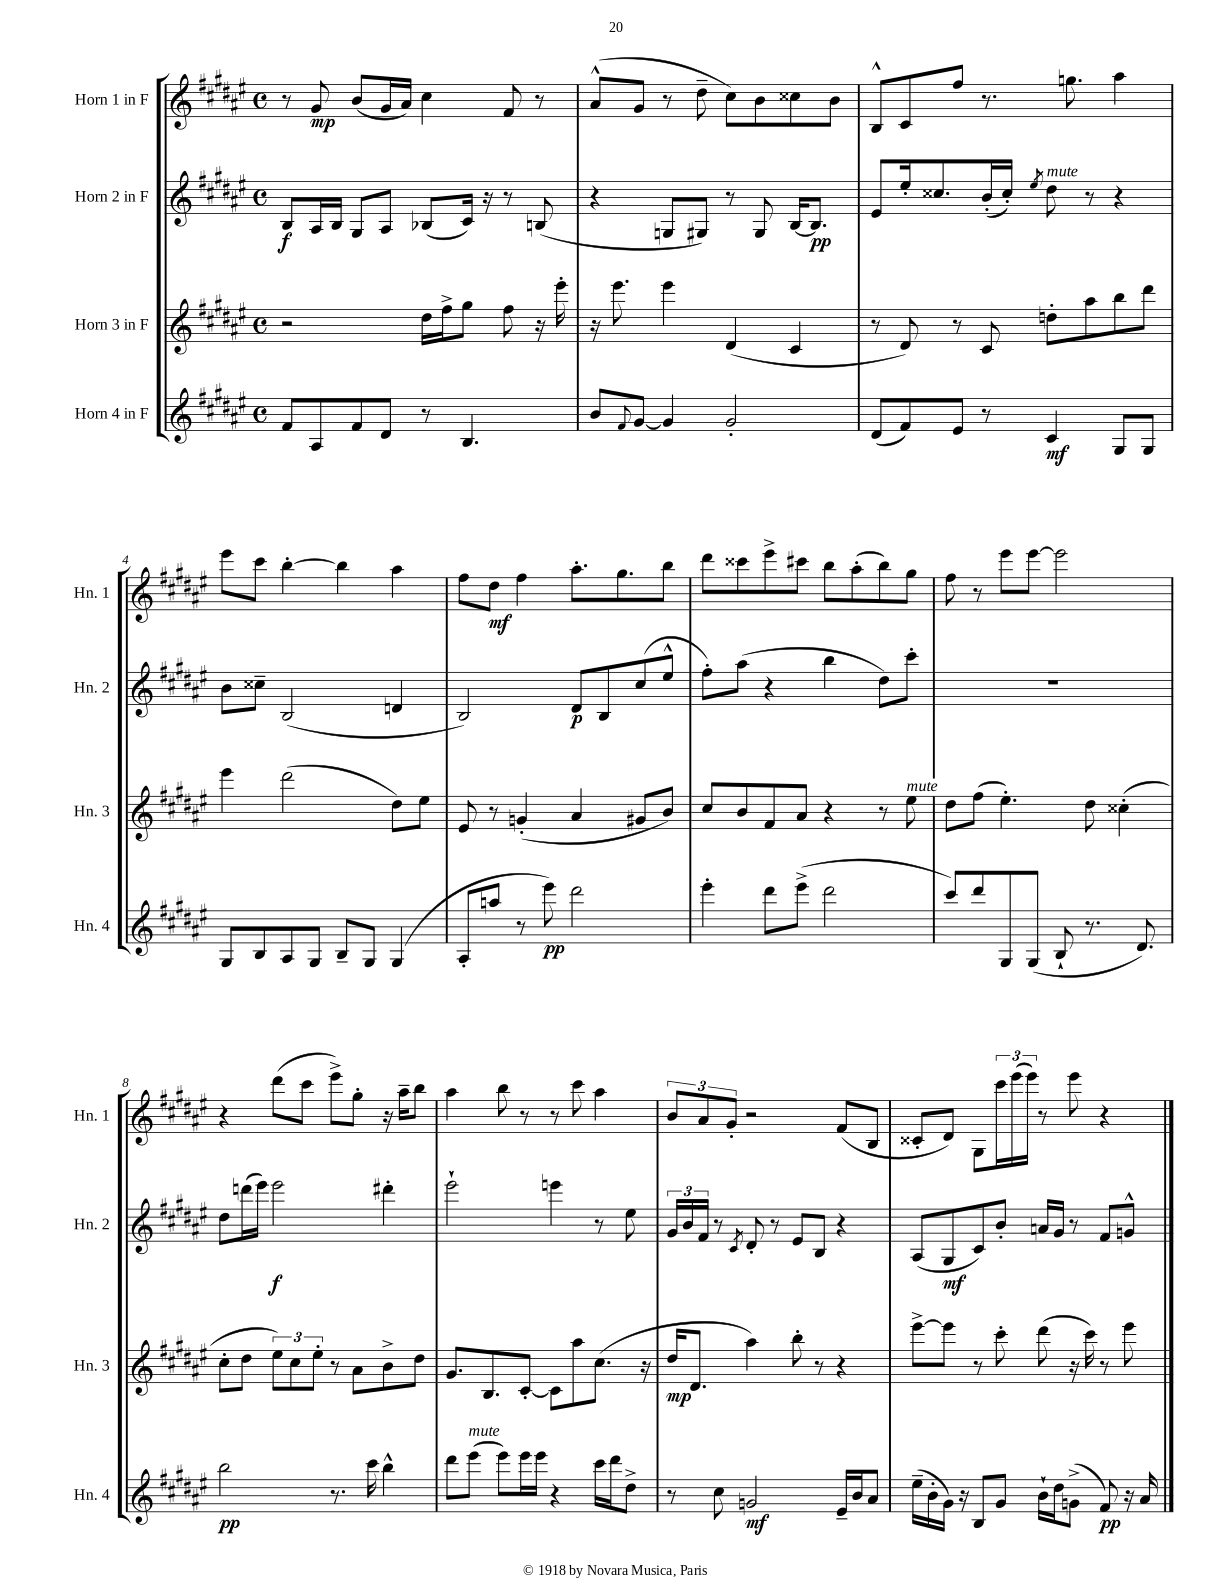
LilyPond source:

<<
\new StaffGroup <<
\new Staff = "s0" \with { instrumentName = "Horn 1 in F" shortInstrumentName = "Hn. 1" } {
    \clef treble \key fis \major \defaultTimeSignature \time 4/4
    r8 gis'8\mp b'8( gis'16 ais'16) cis''4 fis'8 r8 |
    ais'8-^( gis'8 r8 dis''8-- cis''8) b'8 cisis''8 b'8 |
    b8-^ cis'8 fis''8 r8. g''8. ais''4 |
    eis'''8 cis'''8 b''4~-. b''4 ais''4 |
    fis''8 dis''8\mf fis''4 ais''8.-. gis''8. b''8 |
    dis'''8 cisis'''8 eis'''8-> cis'''8 b''8 ais''8-.( b''8) gis''8 |
    fis''8 r8 eis'''8 eis'''8~ eis'''2 |
    r4 dis'''8( cis'''8 eis'''8->) gis''8-. r16 ais''16-- b''8 |
    ais''4 b''8 r8 r8 cis'''8 ais''4 |
    \tuplet 3/2 { b'8 ais'8 gis'8-. } r2 fis'8( b8 |
    cisis'8-. dis'8) gis8 \tuplet 3/2 { cis'''16 eis'''16( eis'''16) } r8 eis'''8 r4 \bar "|." |
}
\new Staff = "s1" \with { instrumentName = "Horn 2 in F" shortInstrumentName = "Hn. 2" } {
    \clef treble \key fis \major \defaultTimeSignature \time 4/4
    b8\f ais16 b16 gis8 ais8 bes8( cis'16) r16 r8 b8( |
    r4 g8 gis8) r8 gis8 b16~ b8.\pp |
    eis'8 eis''16-. cisis''8. b'16-.( cisis''16-.) \acciaccatura { eis''8 } dis''8^\markup { \italic "mute" } r8 r4 |
    b'8 cisis''8-- b2( d'4 |
    b2) dis'8\p b8 cis''8( eis''8-^ |
    fis''8-.) ais''8( r4 b''4 dis''8) cis'''8-. |
    R1 |
    dis''8 d'''16( eis'''16) eis'''2\f dis'''4-. |
    eis'''2-! e'''4 r8 eis''8 |
    \tuplet 3/2 { gis'16 b'16 fis'16 } r8 \acciaccatura { cis'8 } dis'8-. r8 eis'8 b8 r4 |
    ais8( gis8\mf cis'8) b'8-. a'16 gis'16 r8 fis'8 g'8-^ \bar "|." |
}
\new Staff = "s2" \with { instrumentName = "Horn 3 in F" shortInstrumentName = "Hn. 3" } {
    \clef treble \key fis \major \defaultTimeSignature \time 4/4
    r2 dis''16 fis''16-> gis''8 fis''8 r16 eis'''16-. |
    r16 eis'''8. eis'''4 dis'4( cis'4 |
    r8 dis'8) r8 cis'8 d''8-. ais''8 b''8 dis'''8 |
    eis'''4 dis'''2( dis''8) eis''8 |
    eis'8 r8 g'4-.( ais'4 gis'8 b'8) |
    cis''8 b'8 fis'8 ais'8 r4 r8 eis''8^\markup { \italic "mute" } |
    dis''8 fis''8( eis''4.-.) dis''8 cisis''4-.( |
    cis''8-. dis''8 \tuplet 3/2 { eis''8) cis''8 eis''8-. } r8 ais'8 b'8-> dis''8 |
    gis'8. b8. cis'8~-. cis'8 ais''8 cis''8.( r16 |
    dis''16\mp dis'8. ais''4) b''8-. r8 r4 |
    eis'''8~-> eis'''8 r8 cis'''8-. dis'''8( r16 cis'''16) r8 eis'''8 \bar "|." |
}
\new Staff = "s3" \with { instrumentName = "Horn 4 in F" shortInstrumentName = "Hn. 4" } {
    \clef treble \key fis \major \defaultTimeSignature \time 4/4
    fis'8 ais8 fis'8 dis'8 r8 b4. |
    b'8 \appoggiatura { fis'8 } gis'8~ gis'4 gis'2-. |
    dis'8( fis'8) eis'8 r8 cis'4\mf gis8 gis8 |
    gis8 b8 ais8 gis8 b8-- gis8 gis4( |
    ais8-. a''8 r8 eis'''8\pp) dis'''2 |
    eis'''4-. dis'''8 eis'''8->( dis'''2 |
    cis'''8) dis'''8 gis8 gis8( b8-! r8. dis'8.) |
    b''2\pp r8. cis'''16 b''4-^ |
    dis'''8 eis'''8^\markup { \italic "mute" }( eis'''8) eis'''16 eis'''16 r4 cis'''16 dis'''16 dis''8-> |
    r8 cis''8 g'2\mf eis'16-- b'16 ais'8 |
    eis''16--( b'16-. gis'16) r16 b8 gis'8 b'16-! dis''16 g'8->( fis'8\pp) r16 ais'16 \bar "|." |
}
>>
>>
